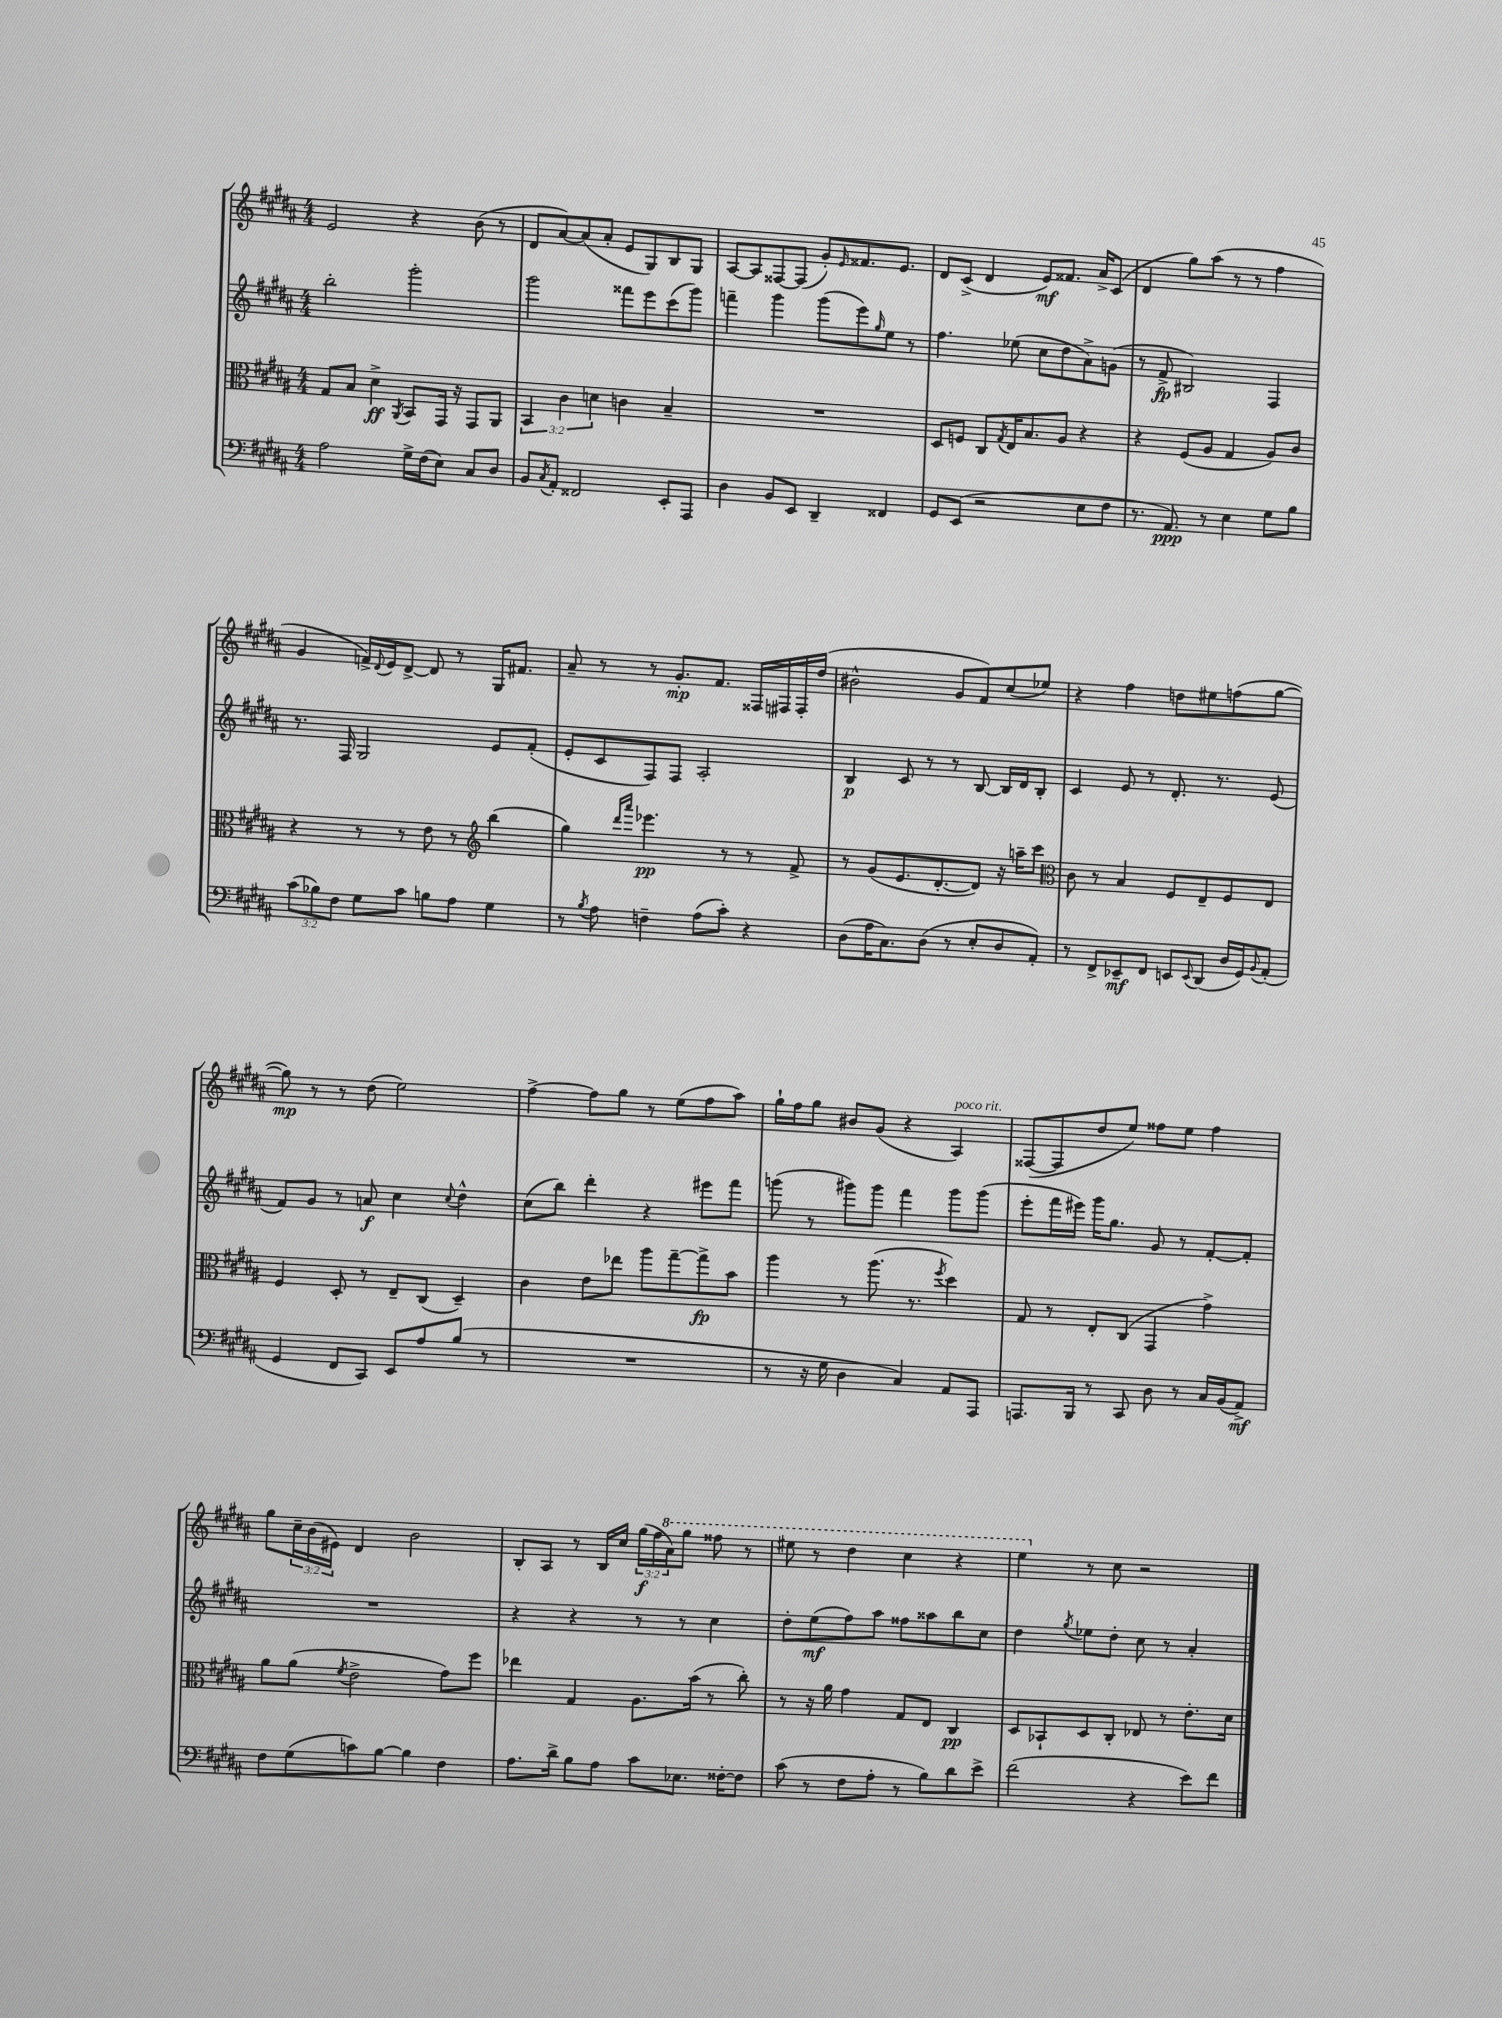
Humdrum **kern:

**kern	**kern	**kern	**kern
*staff4	*staff3	*staff2	*staff1
*clefF4	*clefC3	*clefG2	*clefG2
*k[f#c#g#d#a#]	*k[f#c#g#d#a#]	*k[f#c#g#d#a#]	*k[f#c#g#d#a#]
*M4/4	*M4/4	*M4/4	*M4/4
2A#\	8G#/L	2bb'\	2e/
.	8B/J	.	.
.	4d#^\	.	.
.	8qAA#/	.	.
16G#^\LL	8BB/L	2ggg#'\	4r
(16F#\J	.	.	.
8E\J)	16GG#/Jk	.	.
.	16r	.	.
8C#/L	8GG#/L	.	(8b\
8D#/J	8AA#/J	.	8r
=	=	=	=
8BB/L	6BB/	2ggg#\	8d#/L
8qC#/	.	.	.
8AA#'/J	.	.	[8a#/)
.	6c#\	.	.
2FF##/	.	.	(8a#/]
.	6d\	.	.
.	.	.	8a#'/J
.	4c\	8fff##\L	8e/L
.	.	8eee\	8G#/)
8EE'/L	4B~/	(8ccc#\	8B/
8AAA#/J	.	8ggg#\J)	8G#/J
=	=	=	=
4D#\	1r	4fff~\	[8A#/L
.	.	.	8A#/]
8BB/L	.	4ggg#\	[8F##/
8EE/J	.	.	(8F##/]J
4DD#~/	.	(8ggg#\L	8g#'/L)
.	.	.	16qqe/
.	.	8eee\)	8.f##/
.	.	16qqgg#/	.
4FF##/	.	8ee\J	.
.	.	.	8.e/J
.	.	8r	.
=	=	=	=
8GG#/L	8D#/L	4.ff#\	8d#/L
(8EE/J	8F/J	.	(8c#^/J
2r	8C#/L	.	4d#/
.	8qG#/	.	.
.	16E/K	(8ee-\	.
.	8.B/	.	.
.	.	8cc#\L	8e/L)
.	8A#/J	8dd#\	8.f##/J
8E\L	4r	8a#^\)	.
.	.	.	16a#^/LK
8F#\J	.	(8g\J	(8c#/J
=	=	=	=
8.r	4r	8r	4d#/
.	.	8f#^/	.
8.AA#/)	.	.	.
.	(8F#/L	2B#/)	8gg#\L)
8r	8A#/J	.	(8aa#\J
4E\	4G#/	.	8r
.	.	.	8r
8G#\L	8A#/L)	4F#/	4ff#\
8B\J	8c#/J	.	.
=	=	=	=
(12c#\L	4r	8.r	4g#/
12B-\)	.	.	.
12F#\J	.	.	.
.	.	16F#/	.
8G#\L	8r	2G#/	16f^/LL)
.	.	.	8qqd#/
.	.	.	16e/J
8c#\J	8r	.	[8d#^/J
8B\L	8e\	.	8d#/]
8A#\J	8r	.	8r
*	*clefG2	*	*
4G#\	(4bb\	8e/L	16G#/LK
.	.	.	8.f#/J
.	.	(8f#'/J	.
=	=	=	=
8r	4gg#\)	8e'/L	8a#~/
8qB/	.	.	.
8A#\	.	8c#/	8r
.	16qqddd#/LL	.	.
.	16qqaaa#/JJ	.	.
4F~\	4.eee-\	8F#/)	8r
.	.	8F#/J	8.g#'/L
(8A#\L	.	2A#'/	.
.	.	.	8.f#/J
8c#'\J)	8r	.	.
4r	8r	.	16F##/LL
.	.	.	16F#/
.	8f#^/	.	16F#'/
.	.	.	(16dd#/JJ
=	=	=	=
(8D#\L	8r	4B/	2b#^^\
16A#\K	(8g#/L	.	.
8.C#\)	.	.	.
.	8.e/	8c#/	.
(8D#\J	.	8r	.
.	[8.d#'/	.	.
8r	.	8r	8g#/L
8E'/L	8d#/]J)	[8B/	8f#/)
8D#/	16r	16B/]LL	(8cc#/
.	16aa~\LK	16d#/J	.
8AA#'/J)	8ccc#\J	8B'/J	8ee-/J)
=	=	=	=
*	*clefC3	*	*
8r	8c#\	4c#/	4r
8FF#^/L	8r	.	.
8EE-~/	4B/	8e/	4ff#\
8FF#/J	.	8r	.
8EE/L	8F#/L	8.d#'/	8dd\L
8qqEE/	.	.	.
(8DD#/J	8E~/	.	8ee#\
.	.	8.r	.
16D#/LL	8F#/	.	(8ff\
16GG#/J)	.	.	.
8qqBB/	.	.	.
(8AA#'/J	8E/J	(8e/	[8gg#\J
=	=	=	=
4GG#/	4F#/	8f#/L)	8gg#\])
.	.	8g#/J	8r
8FF#/L	8D#'/	8r	8r
8CC#/J)	8r	8a/	(8dd#\
8EE/L	8E~/L	4cc#\	2ee\)
8A#/	(8C#/J	.	.
.	.	8qqcc#/	.
(8B/J	4D#~/)	4dd#^^\	.
8r	.	.	.
=	=	=	=
1r	4c#\	(8cc#\L	[4ff#^\
.	.	8bb\J)	.
.	8e\L	4ddd#'\	8ff#\]L
.	8ee-\J	.	8gg#\J
.	8aa#\L	4r	8r
.	[8gg#~\	.	(8ee\L
.	8gg#^\]	8eee#\L	8ff#\
.	8b\J	8fff#\J	8aa#\J)
=	=	=	=
8r	4aa#\	(8ggg\	16gg#`\LL
.	.	.	16ff#\J
16r	.	8r	8gg#\J
16G#\	.	.	.
4D#\	8r	8ggg#\L)	8b#/L
.	(8.aa#\	8ggg#\J	(8g#/J
4C#/)	.	4fff#\	4r
.	8.r	.	.
.	8qff#/	.	.
8AA#/L	4dd#\)	8ggg#\L	4A#/)
8AAA#/J	.	(8ggg#\J	.
=	=	=	=
8.AAA/L	8G#/	8eee'\L	([8F##/L
.	8r	16fff#\L	8F##/]
16BBB/Jk	.	16eee#\JJ)	.
8r	8E'/L	16ggg#\LK	8dd#/
.	.	8.gg#\J	.
8CC#/	(8C#/J	.	8ee/J)
8D#\	4GG#/	8g#/	8ff##\L
8r	.	8r	8ee\J
16C#/LL	4g#^\)	[8f#'/L	4ff##\
(16BB/J	.	.	.
8AA#^/J)	.	8f#'/]J	.
=	=	=	=
8F#\L	8a#\L	1r	8gg#\L
(8G#\	(8a#\J	.	24cc#~\L
.	.	.	(24b\
.	.	.	24e#\JJ)
.	8qf#/	.	.
8c\)	2e^\	.	4d#/
[8B\J	.	.	.
4B\]	.	.	2b\
4F#\	8g#\L)	.	.
.	8ff#\J	.	.
=	=	=	=
8.A#\L	4ee-\	4r	8B'/L
.	.	.	8A#/J
16d#^\Jk	.	.	.
8B\L	4G#/	4r	8r
8A#\J	.	.	16B/LL
.	.	.	16cc#/JJ
8c#\L	8.A#\L	8r	(24gg#\LL
.	.	.	24ff#\
.	.	.	24aa#\J)
8.E-\J	.	8r	8ggg#\J
.	(16b\Jk	.	.
.	8r	4cc#\	8fff##\
[16F##'\LK	.	.	.
8F##\]J	8cc#'\)	.	8r
=	=	=	=
(8c#\	8r	8dd#'\L	8eee#\
8r	16r	(8ee\	8r
.	16a#\	.	.
8F#\L	4g#\	8ff#\)	4ddd#\
8A#'\J	.	8aa#\J	.
8r	8G#/L	8ff##\L	4ccc#\
8B\L)	8E/J	8aa##\	.
8d#\	4C#/	8bb\	4r
8e^\J	.	8cc#\J	.
=	=	=	=
(2f#\	8D#/L	4dd#\	4eee\
.	8BB-`/	.	.
.	.	8qgg#/	.
.	8D#/	8ee-\L	8r
.	8C#'/J	8dd#'\J	8cc#\
4r	8E-/	8cc#\	2r
.	8r	8r	.
8e\L)	8.e'\L	4a#'/	.
8f#\J	.	.	.
.	16d#\Jk	.	.
==	==	==	==
*-	*-	*-	*-
